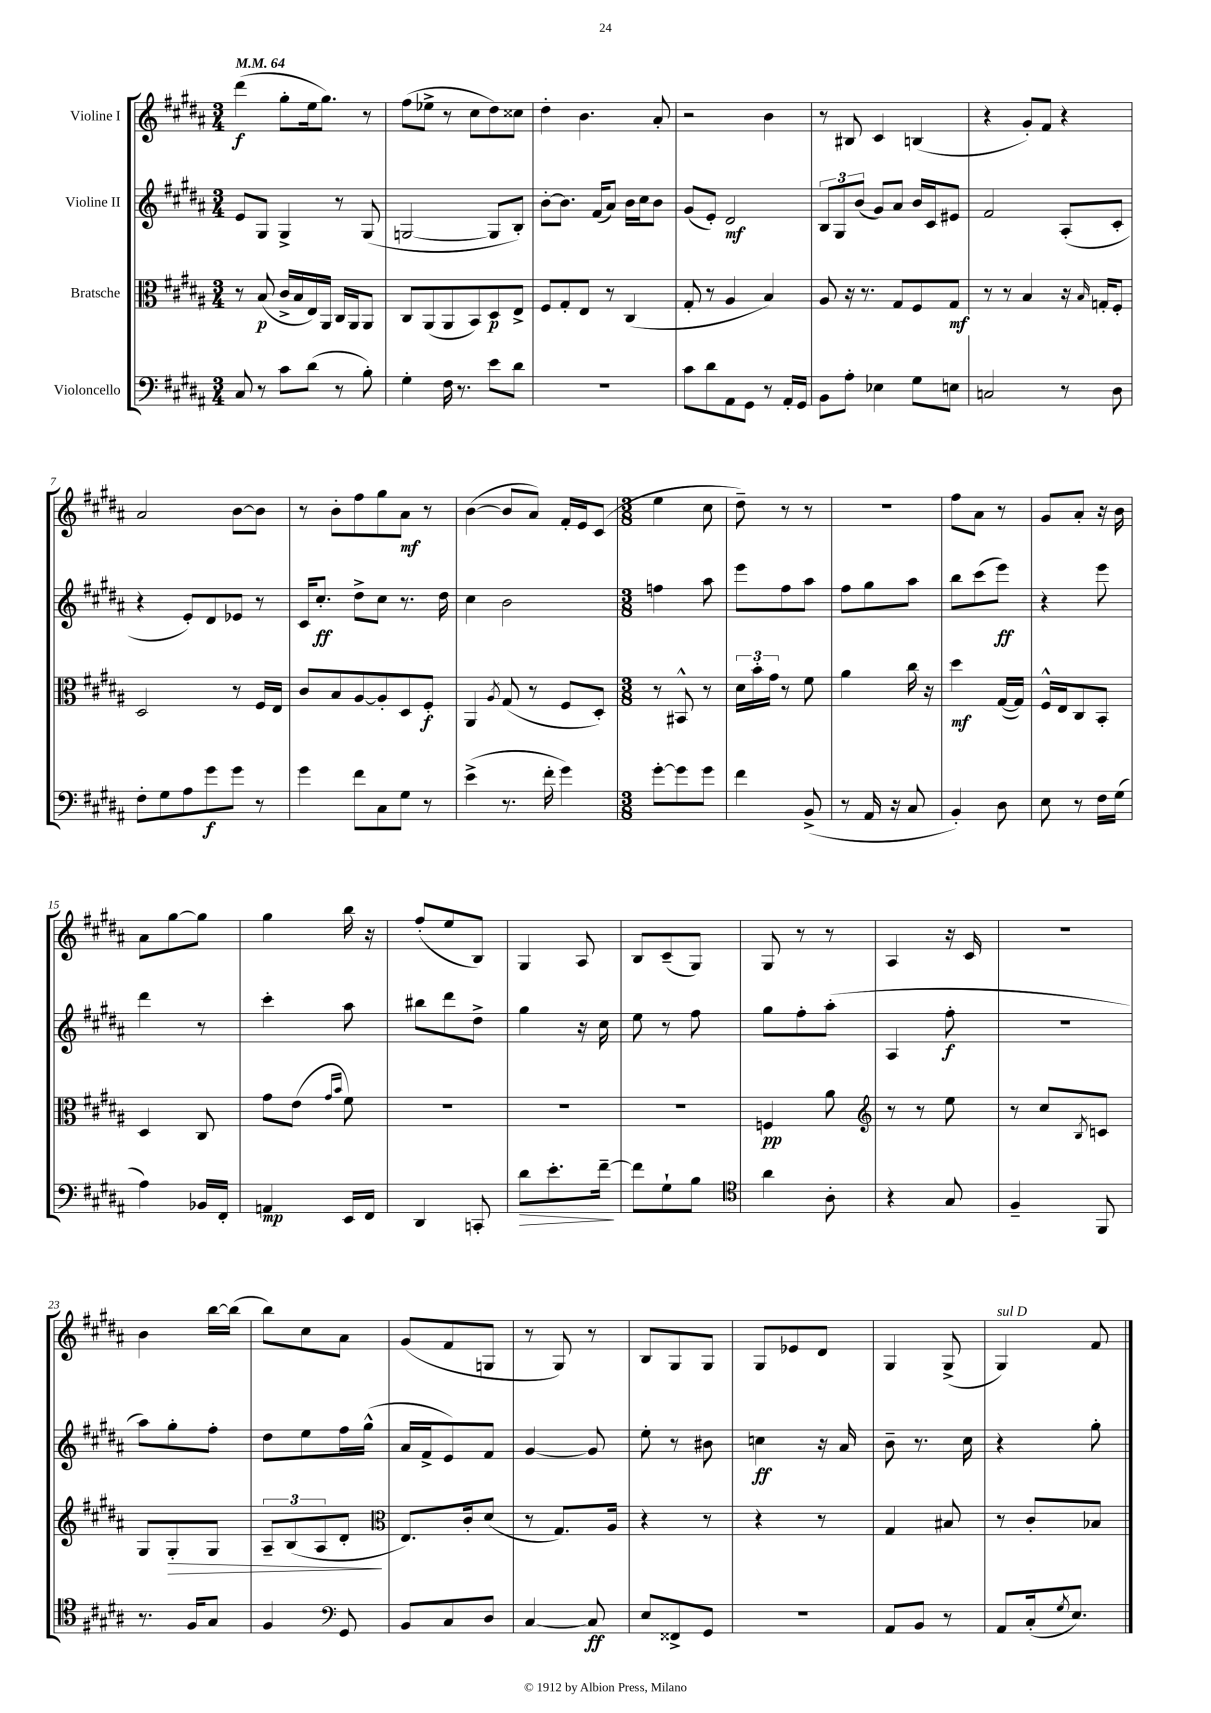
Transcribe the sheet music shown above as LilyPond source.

<<
\new StaffGroup <<
\new Staff = "s0" \with { instrumentName = "Violine I" } {
    \clef treble \key b \major \numericTimeSignature \time 3/4 \tempo 4 = 64
    dis'''4\f( gis''8-. e''16 gis''8.) r8 |
    fis''8( ees''8-> r8 cis''8 dis''8) cisis''8 |
    dis''4-. b'4. ais'8-. |
    r2 b'4 |
    r8 bis8 cis'4 b4( |
    r4 gis'8-.) fis'8 r4 |
    ais'2 b'8~ b'8 |
    r8 b'8-. fis''8 gis''8 ais'8\mf r8 |
    b'4~( b'8 ais'8) fis'16-. e'16 cis'8( |
    \numericTimeSignature \time 3/8 e''4 cis''8 |
    dis''8--) r8 r8 |
    R4. |
    fis''8 ais'8 r8 |
    gis'8 ais'8-. r16 b'16 |
    ais'8 gis''8~ gis''8 |
    gis''4 b''16 r16 |
    fis''8-.( e''8 b8) |
    gis4 ais8 |
    b8 cis'8--( gis8) |
    gis8 r8 r8 |
    ais4 r16 cis'16 |
    R4. |
    b'4 b''16~ b''16( |
    b''8) cis''8 ais'8 |
    gis'8( fis'8 g8 |
    r8 gis8) r8 |
    b8 gis8 gis8 |
    gis8 ees'8 dis'8 |
    gis4 gis8->( |
    gis4^\markup { \italic "sul D" }) fis'8 \bar "|." |
}
\new Staff = "s1" \with { instrumentName = "Violine II" } {
    \clef treble \key b \major \numericTimeSignature \time 3/4
    e'8 gis8 gis4-> r8 gis8( |
    g2~ g8 b8-.) |
    b'8~-. b'8. fis'16( ais'8) b'16 cis''16 b'8 |
    gis'8( e'8-.) dis'2\mf |
    \tuplet 3/2 { b8 gis8 b'8( } gis'8) ais'8 b'16 cis'16 eis'8 |
    fis'2 ais8-.( cis'8-. |
    r4 e'8-.) dis'8 ees'8 r8 |
    cis'16 cis''8.-.\ff dis''8-> cis''8 r8. dis''16 |
    cis''4 b'2 |
    \numericTimeSignature \time 3/8 f''4 ais''8 |
    e'''8 fis''8 ais''8 |
    fis''8 gis''8 ais''8 |
    b''8 cis'''8( e'''8\ff) |
    r4 e'''8 |
    dis'''4 r8 |
    cis'''4-. ais''8 |
    bis''8 dis'''8 dis''8-> |
    gis''4 r16 cis''16 |
    e''8 r8 fis''8 |
    gis''8 fis''8-. ais''8-.( |
    ais4 fis''8-.\f |
    R4. |
    ais''8) gis''8-. fis''8-. |
    dis''8 e''8 fis''16 gis''16-^( |
    ais'16 fis'16-> e'8) fis'8 |
    gis'4~ gis'8 |
    e''8-. r8 bis'8 |
    c''4\ff r16 ais'16 |
    b'8-- r8. cis''16 |
    r4 gis''8-. \bar "|." |
}
\new Staff = "s2" \with { instrumentName = "Bratsche" } {
    \clef alto \key b \major \numericTimeSignature \time 3/4
    r8 b8\p( cis'16-> b16 e16) ais,16 cis16 ais,16 ais,8 |
    cis8 ais,8( ais,8 b,8) dis8\p e8-> |
    fis8 gis8-. e8 r8 cis4( |
    gis8-. r8 ais4 b4) |
    ais8 r16 r8. gis8 fis8 gis8\mf |
    r8 r8 b4 r16 \grace { b16 } g16-. fis8-. |
    dis2 r8 fis16 e16 |
    cis'8 b8 ais8~ ais8-. dis8 fis8-.\f |
    ais,4 \acciaccatura { ais8 } gis8( r8 fis8 dis8-.) |
    \numericTimeSignature \time 3/8 r8 bis,8-^ r8 |
    \tuplet 3/2 { dis'16 b'16-. gis'16 } r8 fis'8 |
    ais'4 cis''16 r16 |
    dis''4\mf gis16~( gis16) |
    fis16-^ e16 cis8 b,8-. |
    dis4 cis8 |
    gis'8 e'8( \grace { gis'16 b'16 } fis'8) |
    R4. |
    R4. |
    R4. |
    f4\pp ais'8 |
    \clef treble r8 r8 e''8 |
    r8 cis''8 \acciaccatura { b8 } c'8 |
    gis8 gis8-.\> gis8 |
    \tuplet 3/2 { ais8-- b8( ais8 } dis'8-.\! |
    \clef alto e8.) cis'16-. dis'8( |
    r8 gis8.) ais16 |
    r4 r8 |
    r4 r8 |
    gis4 bis8 |
    r8 cis'8-. bes8 \bar "|." |
}
\new Staff = "s3" \with { instrumentName = "Violoncello" } {
    \clef bass \key b \major \numericTimeSignature \time 3/4
    cis8 r8 cis'8 dis'8( r8 b8-.) |
    gis4-. fis16 r8. e'8 dis'8 |
    R2. |
    cis'8 dis'8 ais,8 gis,8 r8 ais,16-. gis,16 |
    b,8 ais8-. ees4 gis8 e8 |
    c2 r8 dis8 |
    fis8-. gis8 ais8 gis'8\f gis'8 r8 |
    gis'4 fis'8 cis8 gis8 r8 |
    e'4->( r8. fis'16-. gis'4) |
    \numericTimeSignature \time 3/8 gis'8~-. gis'8 gis'8 |
    fis'4 b,8->( |
    r8 ais,16 r16 cis8 |
    b,4-.) dis8 |
    e8 r8 fis16 gis16( |
    ais4) bes,16 fis,16-. |
    a,4\mp e,16 fis,16 |
    dis,4 c,8-. |
    dis'8\> e'8.-. fis'16~--\! |
    fis'8 gis8-! b8 |
    \clef tenor ais'4 ais8-. |
    r4 gis8 |
    fis4-- fis,8 |
    r8. fis16 gis8 |
    fis4 \clef bass gis,8 |
    b,8 cis8 dis8 |
    cis4~ cis8\ff |
    e8 fisis,8-> gis,8 |
    R4. |
    ais,8 b,8 r8 |
    ais,8 cis16-.( \acciaccatura { gis8 } e8.) \bar "|." |
}
>>
>>
